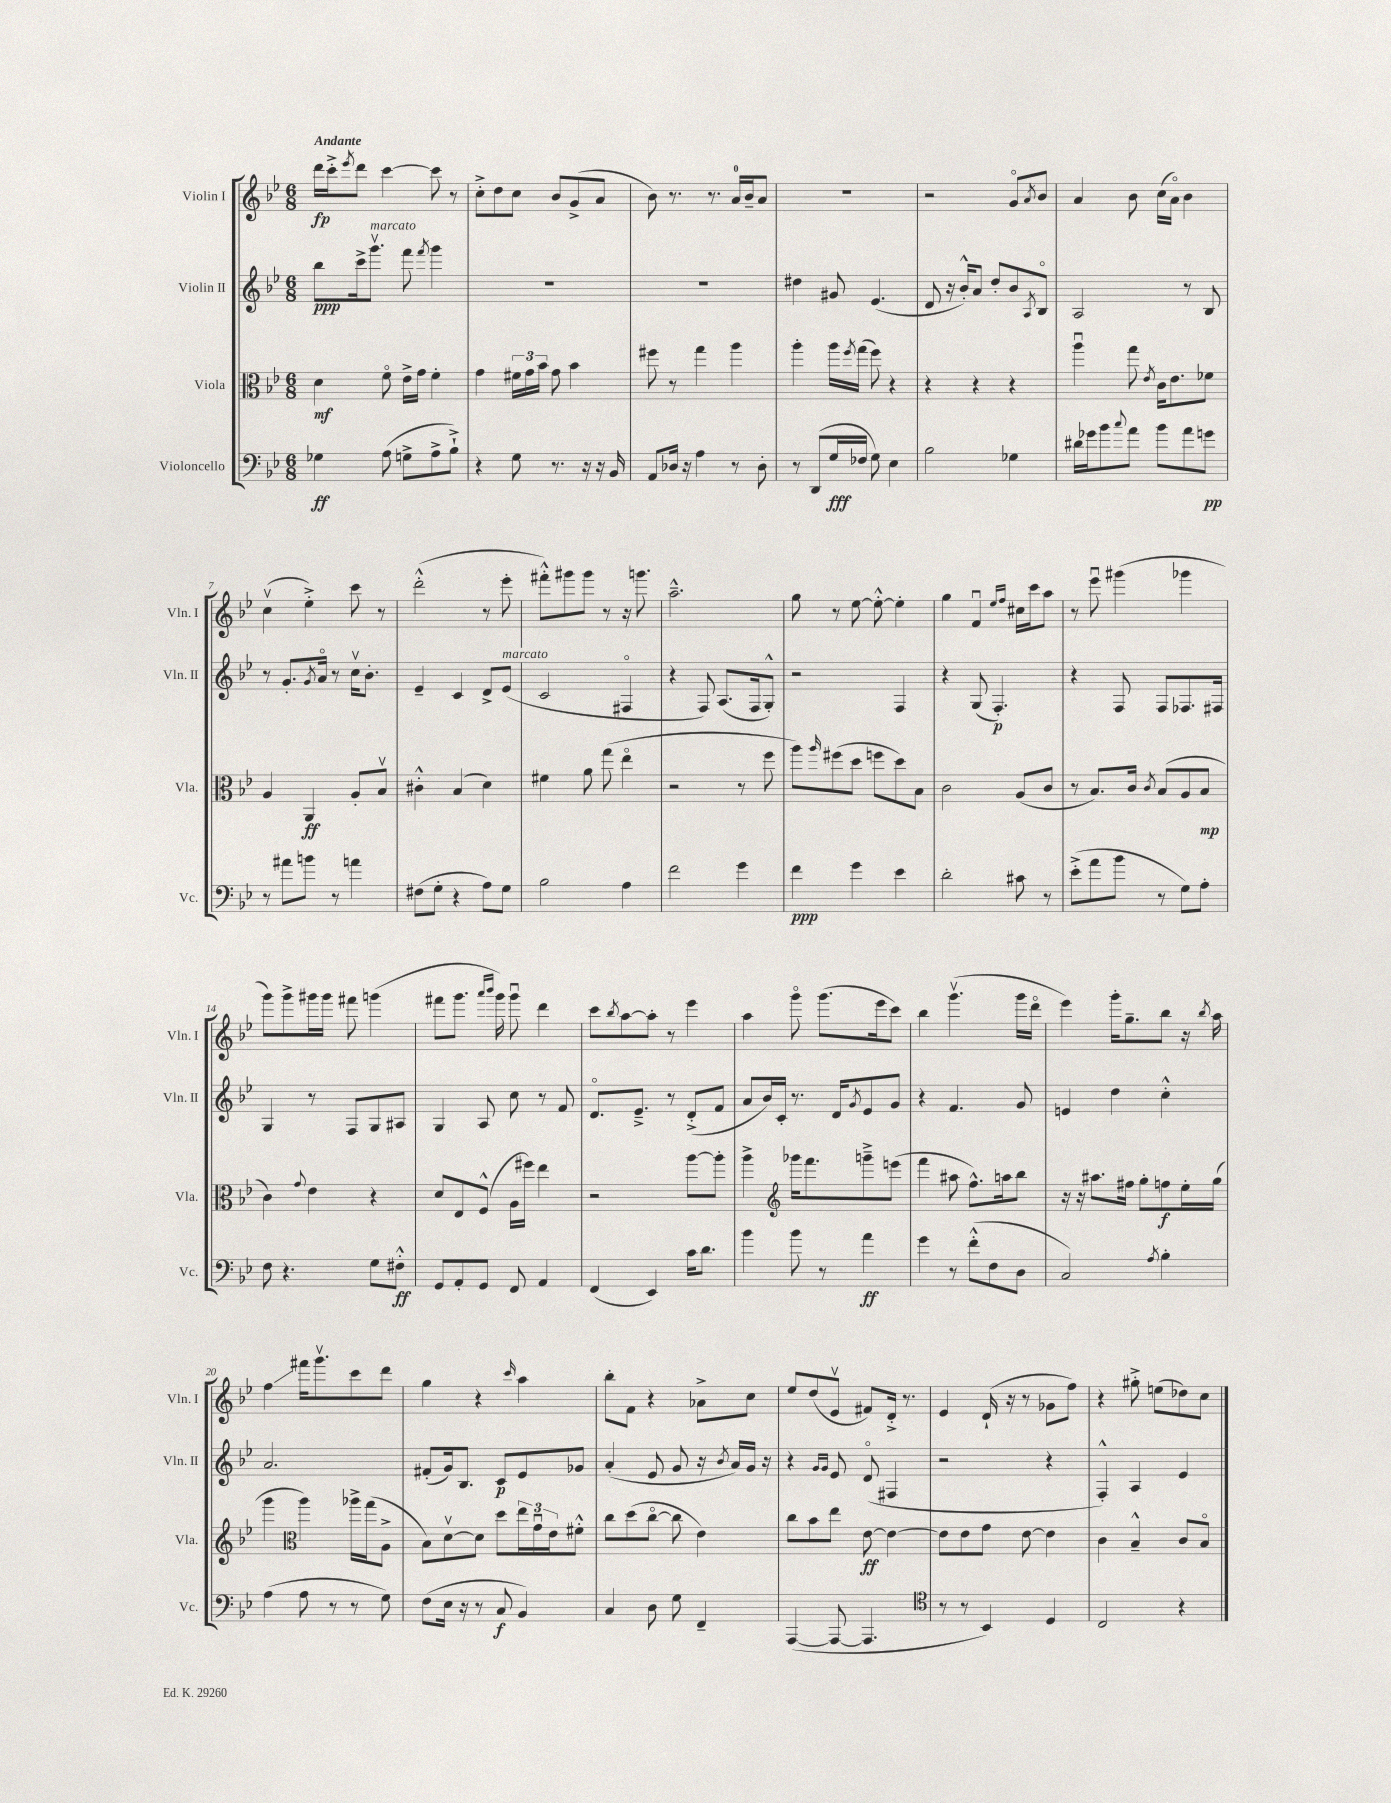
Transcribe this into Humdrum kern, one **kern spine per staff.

**kern	**kern	**kern	**kern
*staff4	*staff3	*staff2	*staff1
*clefF4	*clefC3	*clefG2	*clefG2
*k[b-e-]	*k[b-e-]	*k[b-e-]	*k[b-e-]
*M6/8	*M6/8	*M6/8	*M6/8
4G-\	4d\	8bb-\L	16ddd\LL
.	.	.	16ccc'^\J
.	.	.	8qeee-/
.	.	16ccc^\k	8ddd\J
.	.	8.gggv\J	.
(8A\	8fo\	.	[4ccc\
8G^\L	16e-^\LL	8fff\	.
.	16g\JJ	.	.
.	.	8qfff/	.
8A^\	4f'\	4ggg\	8ccc\]
8B-`^\J)	.	.	8r
=	=	=	=
4r	4g\	2.r	8cc'^\L
.	.	.	8dd\
8G\	24f#\LL	.	8cc\J
.	24g\	.	.
.	24b-\JJ	.	.
8.r	8g\	.	8b-/L
.	4b-\	.	(8g^/
16r	.	.	.
16r	.	.	8a/J
16BB-/	.	.	.
=	=	=	=
8AA/L	8ff#\	2.r	8b-\)
16D-/Jk	8r	.	8.r
16r	.	.	.
4A\	4gg\	.	.
.	.	.	8.r
8r	4aa\	.	16a/LL
.	.	.	16b-~/J
8D-'\	.	.	8a/J
=	=	=	=
8r	4aa'\	4dd#\	2.r
(8DD/L	.	.	.
16G/L	16aa\LL	8g#/	.
.	8qff/	.	.
16F-/JJ	(16gg\JJ	.	.
8G\)	8ff\)	(4.e-/	.
4E-\	4r	.	.
=	=	=	=
2B-\	4r	8d/	2r
.	.	16r	.
.	.	16b-'^^/LK)	.
.	4r	8a/J	.
.	.	8dd'/L	.
4G-\	4r	8b-/	8go/L
.	.	8qA/	8qa/
.	.	8B-o/J	8b-/J
=	=	=	=
16d#\LL	4aau\	2A/	4a/
16g-\J	.	.	.
8b-\	.	.	.
8qqcc/	.	.	.
8a\J	8gg\	.	8b-\
.	8qe-/	.	.
8b-\L	16c\LK	.	(16cc\LL
.	8.e-\	.	16ao\JJ)
8a\	.	8r	4b-\
8g\J	8f-\J	8B-/	.
=	=	=	=
8r	4A/	8r	(4ccv\
8a#\L	.	8.g'/L	.
8b\J	4AA/	.	4ee-'^\)
.	.	8qg/	.
.	.	16ao/Jk	.
8r	.	8r	.
4a\	8A'/L	16ccv\LK	8ccc\
.	.	8.b-'\J	.
.	8B-v/J	.	8r
=	=	=	=
(8F#\L	4c#'^^\	4e-~/	(2ddd'^^\
8G'\J	.	.	.
4r	(4B-/	4c/	.
8A\L)	4d\)	8d^/L	8r
8G\J	.	(8e-/J	8eee-'\
=	=	=	=
2B-\	4f#\	2c/	8fff#'^^\L)
.	.	.	8ggg#\
.	8a\	.	8ggg#\J
.	(8gg\	.	8r
4A\	4ee-o\	4F#o/	16r
.	.	.	8.ggg\
=	=	=	=
2f\	2r	4r	2.aa~^^\
.	.	8F/)	.
.	.	(8.A/L	.
4g\	8r	.	.
.	.	16F/k	.
.	8ff\	8G'^^/J)	.
=	=	=	=
4f\	8aa\L)	2r	8gg\
.	16qqaa/	.	.
.	(8ff#\	.	8r
4g\	8dd\J	.	[8ee-\
.	8ff\L	.	8ee-'^^\_
4e-\	8dd\)	4F/	4ee-'\]
.	8B-\J	.	.
=	=	=	=
2d'\	2c\	4r	4gg\
.	.	(8G/	4fu/
.	.	4.F'/)	.
.	.	.	16qqee-/LL
.	.	.	16qqff/JJ
8c#\	(8A/L	.	16cc#\LL
.	.	.	16ccc\J
8r	8c/J	.	8aa\J
=	=	=	=
(8e-'^\L	8r	4r	8r
8a\	8.B-/L)	.	8eee-u\
8b-\J	.	8F/	(4ggg#\
.	16c/Jk	.	.
.	8qc/	.	.
8r	(8B-/L	8F/L	.
8G\L)	8A/	8.F-/	4ggg-\
8A'\J	8B-/J	.	.
.	.	16F#/Jk	.
=	=	=	=
8F\	4c\)	4G/	8ggg\L)
4.r	.	.	8ggg^\
.	8qqg/	.	.
.	4e-\	8r	16ggg#\L
.	.	.	16ggg#\JJ
.	.	8F/L	8fff#\
8G\L	4r	8G/	(4ggg\
8F#'^^\J	.	8A#/J	.
=	=	=	=
8GG/L	8d/L	4G/	8fff#\L
8AA'/	8E-/	.	8.ggg\J
8GG/J	(8F^^/J	8A/	.
.	.	.	16qqaaa/LL
.	.	.	16qqbbb-/JJ
.	.	.	16ggg\)
8FF/	16A\LL	8cc\	8gggu\
.	16ff#\JJ)	.	.
4AA/	4ee-\	8r	4ddd\
.	.	8f/	.
=	=	=	=
(4FF/	2r	8.do/L	8ccc\L
.	.	.	8qbb-/
.	.	.	[8aa\
.	.	8.e-~^/J	.
4EE-/)	.	.	8aa'\]J
.	.	8r	8r
16c\LK	[8aa\L	(8d'^/L	4eee-\
8.d\J	.	.	.
.	8aa'\]J	8f/J	.
=	=	=	=
4b-\	4aa^\	8a/L	4aa\
.	.	16b-/L)	.
.	.	16c'/JJ	.
*	*clefG2	*	*
8b-\	16ggg-\LK	8.r	8gggo\
.	8.fff\	.	.
8r	.	.	(8.ggg\L
.	.	16d/LK	.
.	.	8qg/	.
4a\	8ggg~^\	8e-/	.
.	.	.	16eee-\k
.	(8eee\J	8g/J	8ccc\J)
=	=	=	=
4g\	4fff\	4r	4bb-\
8r	8aa#\	4.f/	(4.gggv\
(8f'^^\L	8.ff^^\L)	.	.
8F\	.	.	.
.	16aa\k	.	.
8D\J	8bb-\J	8g/	16ggg\LL
.	.	.	16dddo\JJ
=	=	=	=
2C/)	16r	4e/	4eee-\)
.	16r	.	.
.	8.aa#\L	.	.
.	.	4dd\	16ggg'\LK
.	16ff#\Jk	.	8.gg~\
.	8gg'\L	.	.
8qA/	.	.	.
4B-'\	8ff\	4cc'^^\	8bb-\J
.	16ee-'\L	.	16r
.	.	.	8qbb-/
.	(16gg\JJ	.	16aa\
=	=	=	=
(4A\	4ggg\	2.a/	4ff\
*	*clefC3	*	*
8A\	4aa\)	.	16fff#\LK
.	.	.	8.gggv\
8r	.	.	.
8r	16aa-^\LL	.	8ccc\
.	(16gg\J	.	.
8G\)	8A^\J	.	8ddd\J
=	=	=	=
(8F\L	8B-\L)	(8f#'/L	4gg\
16E-\Jk	[8dv\	16g/k)	.
16r	.	8.B-/J	.
8r	8d\]J	.	4r
8C/	8dd\L	8c/L	.
.	.	.	16qqccc/
4BB-/)	24ee-\L	8e-/	4aa\
.	24gu\	.	.
.	24e-\J	.	.
.	8f#'^^\J	8g-/J	.
=	=	=	=
4C/	8cc\L	(4a'/	8bb-'\L
.	(8dd\	.	8f\J
8D\	[8cco\J	8e-/	4r
8G\	8cc\]	8g/	.
4FF~/	4e-\)	16r	8a-^\L
.	.	8qb-/	.
.	.	16a/LL)	.
.	.	16g/JJ	8cc\J
.	.	16r	.
=	=	=	=
([4AAA/	8cc\L	4r	8ee-/L
.	8b-\	.	(8dd/
.	.	16qqg/LL	.
.	.	16qqg/JJ	.
8AAA/_	8ee-\J	8e-/	8e-v/J
4.AAA/]	[8e-\	(8do/	8f#/L)
.	4e-\_	4F#/	16d'^/Jk
.	.	.	8.r
=	=	=	=
*clefC4	*	*	*
8r	8e-\]L	2r	4e-/
8r	8e-\	.	.
4BB-/)	8g\J	.	(16d`/
.	.	.	16r
.	[8e-\	.	8r
4D/	4e-\]	4r	8g-\L
.	.	.	8ff\J)
=	=	=	=
2C/	4c\	4F'^^/)	4r
.	4B-~^^/	4A/	8gg#'^\
.	.	.	(8ee\L
4r	8c/L	4e-/	8dd-\)
.	8B-o/J	.	8cc\J
==	==	==	==
*-	*-	*-	*-
